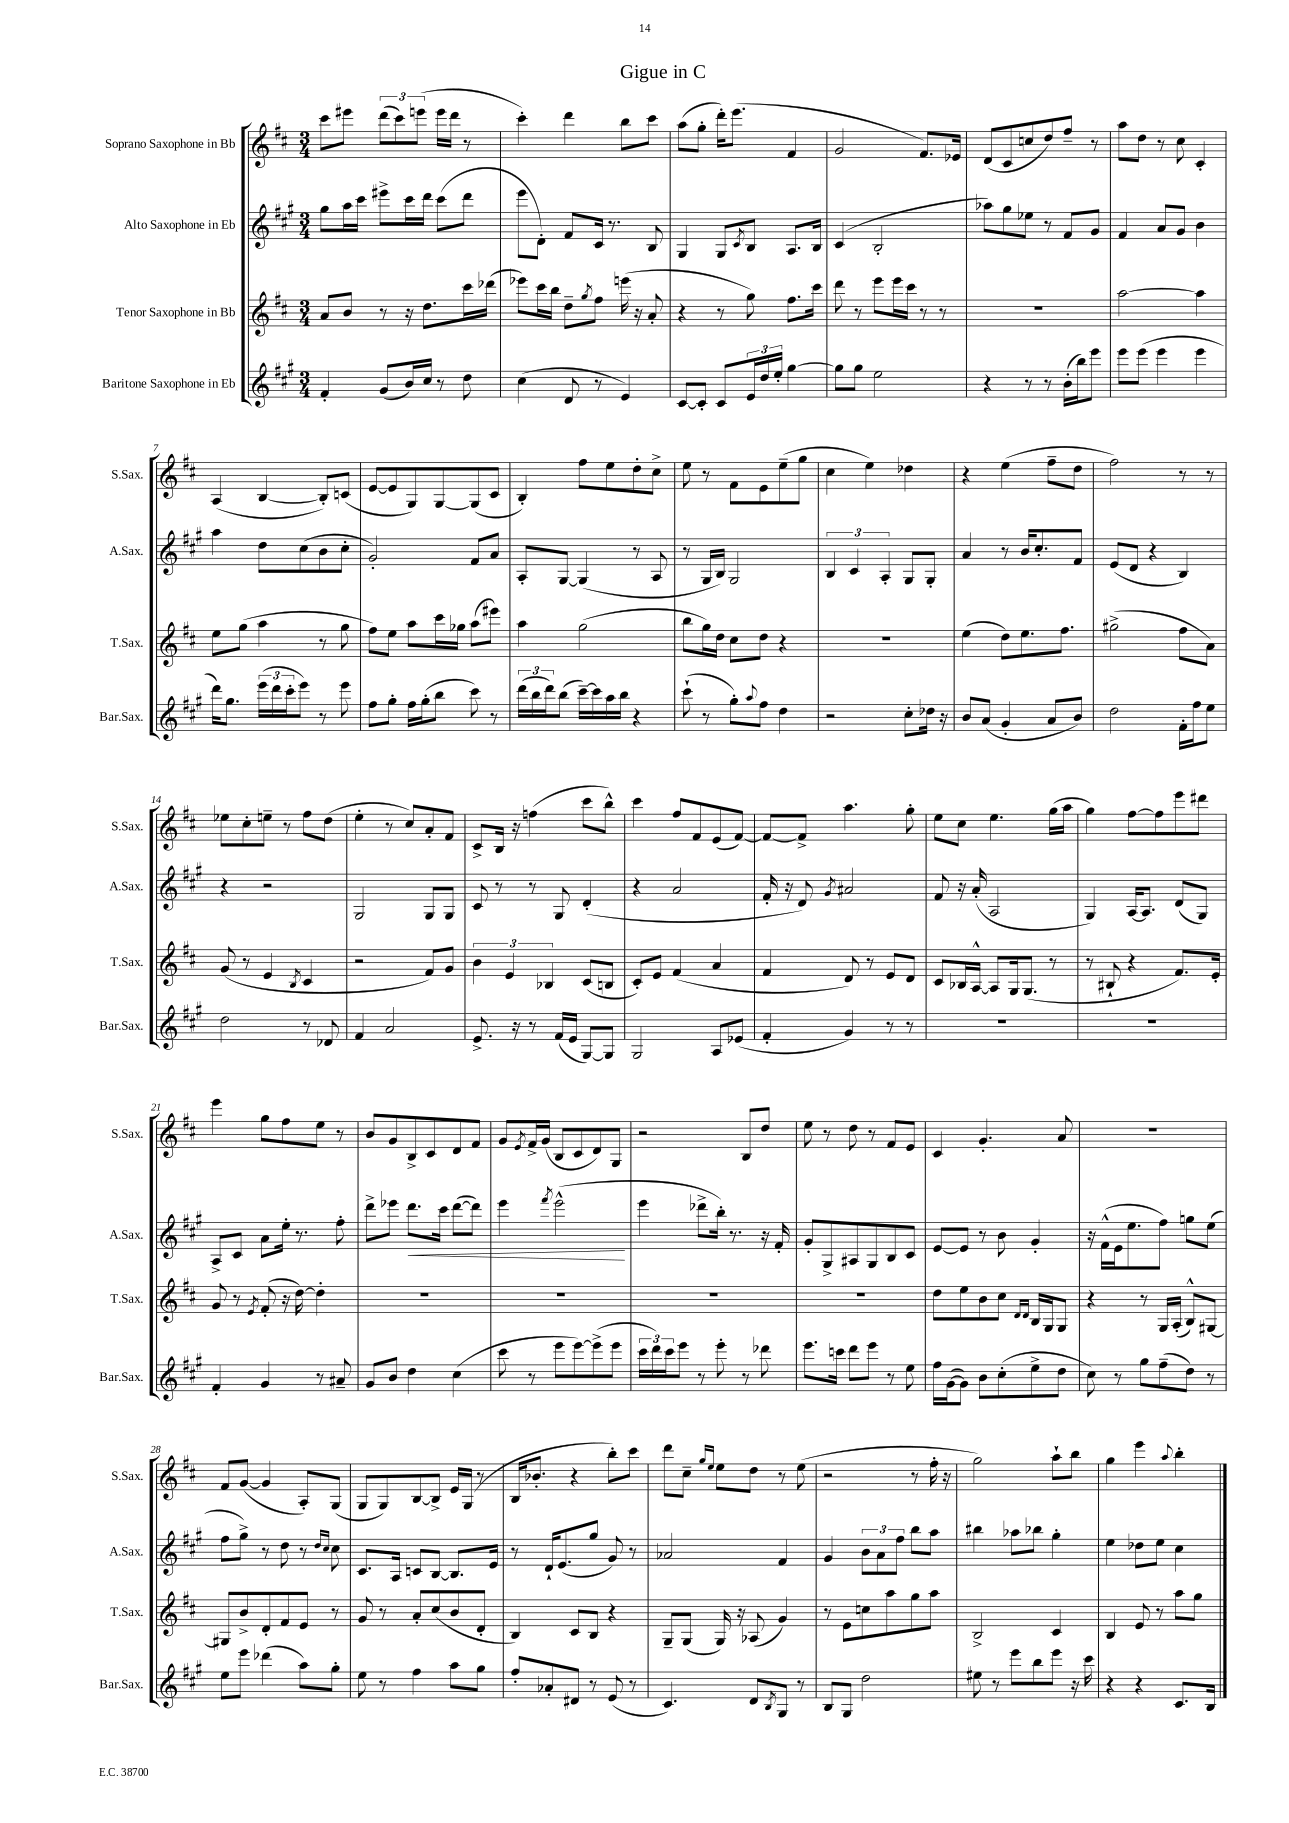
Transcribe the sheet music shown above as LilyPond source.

\header { title = "Gigue in C" }
<<
\new StaffGroup <<
\new Staff = "s0" \with { instrumentName = "Soprano Saxophone in Bb" shortInstrumentName = "S.Sax." } {
    \clef treble \key d \major \numericTimeSignature \time 3/4
    cis'''8 eis'''8 \tuplet 3/2 { d'''8( cis'''8) e'''8( } e'''16 d'''16 r8 |
    cis'''4-.) d'''4 b''8 cis'''8 |
    a''8( g''8-. d'''16-.) e'''8.( fis'4 |
    g'2 fis'8.) ees'16 |
    d'8( cis'8 c''8 d''8) fis''8-- r8 |
    a''8 d''8 r8 cis''8 cis'4-. |
    a4( b4~ b8-.) c'8( |
    e'8~ e'8 g8) g8~ g8( cis'8 |
    b4-.) fis''8 e''8 d''8-. cis''8-> |
    e''8 r8 fis'8 e'8 e''8--( g''8 |
    cis''4 e''4) des''4 |
    r4 e''4( fis''8-- d''8 |
    fis''2) r8 r8 |
    ees''8 cis''8-. e''8-- r8 fis''8 d''8( |
    e''4-. r8 cis''8) a'8-. fis'8 |
    cis'8-> b16 r16 f''4( cis'''8 b''8-^) |
    cis'''4 fis''8 fis'8 e'8( fis'8~) |
    fis'8~ fis'8-> a''4. g''8-. |
    e''8 cis''8 e''4. g''16( a''16 |
    g''4) fis''8~ fis''8 e'''8 dis'''8 |
    e'''4 g''8 fis''8 e''8 r8 |
    b'8 g'8 b8-> cis'8 d'8 fis'8 |
    g'8 \acciaccatura { e'8 } fis'16-> g'16( b8 cis'8 d'8) g8 |
    r2 b8 d''8 |
    e''8 r8 d''8 r8 fis'8 e'8 |
    cis'4 g'4.-. a'8 |
    R2. |
    fis'8 g'8~( g'4 a8-.) g8( |
    g8 g8) b8~ b8-> e'16 g16( r8 |
    b16 bes'8.-. r4 b''8-.) cis'''8 |
    d'''8 cis''8-- \grace { g''16 e''16 } e''8 d''8 r8 e''8( |
    r2 r8 fis''16-. r16 |
    g''2) a''8-! b''8 |
    g''4 e'''4 \appoggiatura { a''8 } b''4-. \bar "|." |
}
\new Staff = "s1" \with { instrumentName = "Alto Saxophone in Eb" shortInstrumentName = "A.Sax." } {
    \clef treble \key a \major \numericTimeSignature \time 3/4
    gis''8 a''16 cis'''16 eis'''8-> cis'''16 d'''16 cis'''8( d'''8 |
    e'''8 d'8-.) fis'8 cis'16 r8. b8 |
    gis4 gis8 \acciaccatura { cis'8 } b8 a8. b16 |
    cis'4( b2-. |
    aes''8) gis''8 ees''8 r8 fis'8 gis'8 |
    fis'4 a'8 gis'8 b'4 |
    a''4 d''8 cis''8( b'8 cis''8-. |
    gis'2-.) fis'8 a'8 |
    a8-. gis8~ gis4( r8 a8 |
    r8 gis16 b16) gis2 |
    \tuplet 3/2 { b4 cis'4 a4-. } gis8 gis8-. |
    a'4 r8 b'16 cis''8.-. fis'8 |
    e'8( d'8 r4 b4) |
    r4 r2 |
    gis2 gis8 gis8 |
    cis'8 r8 r8 gis8 d'4-.( |
    r4 a'2 |
    fis'16-. r16 d'8) \acciaccatura { gis'8 } ais'2 |
    fis'8 r16 a'16-.( a2 |
    gis4) a16~ a8. d'8( gis8) |
    a8-> cis'8 a'8 e''16-. r8. fis''8-. |
    d'''8-> ees'''8 d'''8.\< cis'''16 d'''8~( d'''8) |
    e'''4 \acciaccatura { fis'''8 } e'''2-^\!( |
    e'''4 des'''8-> b''16-.) r8. r16 fis'16-. |
    gis'8-. gis8-> ais8 gis8 b8 cis'8 |
    e'8~ e'8 r8 b'8 gis'4-. |
    r16 fis'16-^( e'16 e''8. fis''8) g''8 e''8( |
    fis''8 gis''8->) r8 d''8 r8 \grace { d''16 cis''16 } cis''8 |
    cis'8. a16 c'8 b8~ b8. e'16 |
    r8 d'16-! e'8.( gis''8 gis'8) r8 |
    aes'2 fis'4 |
    gis'4 \tuplet 3/2 { b'8 a'8 fis''8 } b''8 a''8 |
    bis''4 aes''8 bes''8 gis''4-. |
    e''4 des''8 e''8 cis''4 \bar "|." |
}
\new Staff = "s2" \with { instrumentName = "Tenor Saxophone in Bb" shortInstrumentName = "T.Sax." } {
    \clef treble \key d \major \numericTimeSignature \time 3/4
    a'8 b'8 r8 r16 d''8. cis'''16 des'''16( |
    ees'''8) cis'''16 b''16 d''8-- \acciaccatura { g''8 } fis''8 e'''16( r16 a'8-. |
    r4 r8 g''8) fis''8. cis'''16 |
    d'''8 r8 e'''8 e'''16 cis'''16 r8 r8 |
    R2. |
    a''2~ a''4 |
    e''8 g''8( a''4 r8 g''8 |
    fis''8) e''8 a''8 cis'''16 ges''16 a''8( eis'''8) |
    a''4 g''2( |
    b''8 g''16) d''16 cis''8 d''8 r4 |
    R2. |
    e''4( d''8) e''8. fis''8. |
    gis''2->( fis''8 a'8) |
    g'8( r8 e'4 \acciaccatura { b8 } cis'4 |
    r2 fis'8) g'8 |
    \tuplet 3/2 { b'4 e'4 bes4 } cis'8( b8 |
    cis'8-.) e'8 fis'4( a'4 |
    fis'4 d'8) r8 e'8 d'8 |
    cis'8 bes16 a16~-^ a8 g16 g8.( r8 |
    r8 bis8-! r4 fis'8.) e'16-. |
    g'8 r8 \acciaccatura { e'8 } fis'8-.( r16 d''16~) d''4-. |
    R2. |
    R2. |
    R2. |
    R2. |
    d''8 e''8 b'8 cis''8 \grace { d'16 d'16 } b16 g16 g8 |
    r4 r8 g16 a16-.( b8-^) gis8~ |
    gis8 b'8-> d'8-. fis'8 e'8 r8 |
    g'8 r8 a'8-. cis''8( b'8 d'8-. |
    b4) cis'8 b8 r4 |
    g8-- g8( g16) r16 aes8( g'4) |
    r8 e'8 c''8 a''8 g''8 a''8 |
    b2-> cis'4 |
    b4 e'8 r8 a''8 g''8 \bar "|." |
}
\new Staff = "s3" \with { instrumentName = "Baritone Saxophone in Eb" shortInstrumentName = "Bar.Sax." } {
    \clef treble \key a \major \numericTimeSignature \time 3/4
    fis'4-. gis'8( b'16) cis''16 r8 d''8 |
    cis''4( d'8 r8 e'4) |
    cis'8~ cis'8-. cis'8 \tuplet 3/2 { e'16 d''16 e''16-. } gis''4~ |
    gis''8 gis''8 e''2 |
    r4 r8 r8 b'16-.( b''16) e'''8 |
    e'''8 e'''8( e'''4 e'''4 |
    d'''16) gis''8. \tuplet 3/2 { e'''16( d'''16 cis'''16-. } e'''8) r8 e'''8 |
    fis''8 gis''8-. fis''16 gis''16-.( b''8 cis'''8) r8 |
    \tuplet 3/2 { d'''16( b''16 d'''16) } b''8( cis'''16~--) cis'''16 a''16 b''16 r4 |
    cis'''8-!( r8 gis''8-.) \appoggiatura { a''8 } fis''8 d''4 |
    r2 cis''8-. des''16 r16 |
    b'8 a'8( gis'4-. a'8 b'8) |
    d''2 fis'16-. fis''16 e''8 |
    d''2 r8 des'8 |
    fis'4 a'2 |
    e'8.-> r16 r8 fis'16( e'16 gis8~) gis8 |
    gis2 a8 ees'8( |
    fis'4-. gis'4) r8 r8 |
    R2. |
    R2. |
    fis'4-. gis'4 r8 ais'8-- |
    gis'8 b'8 d''4 cis''4( |
    cis'''8 r8 e'''8 e'''8~) e'''8->( e'''8 |
    \tuplet 3/2 { cis'''16 d'''16) cis'''16 } e'''8 r8 e'''8-. r8 des'''8 |
    e'''8. c'''16 d'''8 e'''8 r8 e''8 |
    fis''16 gis'16~( gis'8) b'8 cis''8-.( e''8-> d''8 |
    cis''8) r8 gis''8 fis''8--( d''8) r8 |
    e''8 e'''8 des'''4( a''8) gis''8-. |
    e''8 r8 fis''4 a''8 gis''8 |
    fis''8-. aes'8-. dis'8 r8 e'8( r8 |
    cis'4.) d'8 \acciaccatura { b8 } gis8 r8 |
    b8 gis8 d''2 |
    eis''8 r8 e'''8 b''8 e'''8 r16 cis'''16 |
    r4 r4 cis'8. b16 \bar "|." |
}
>>
>>
